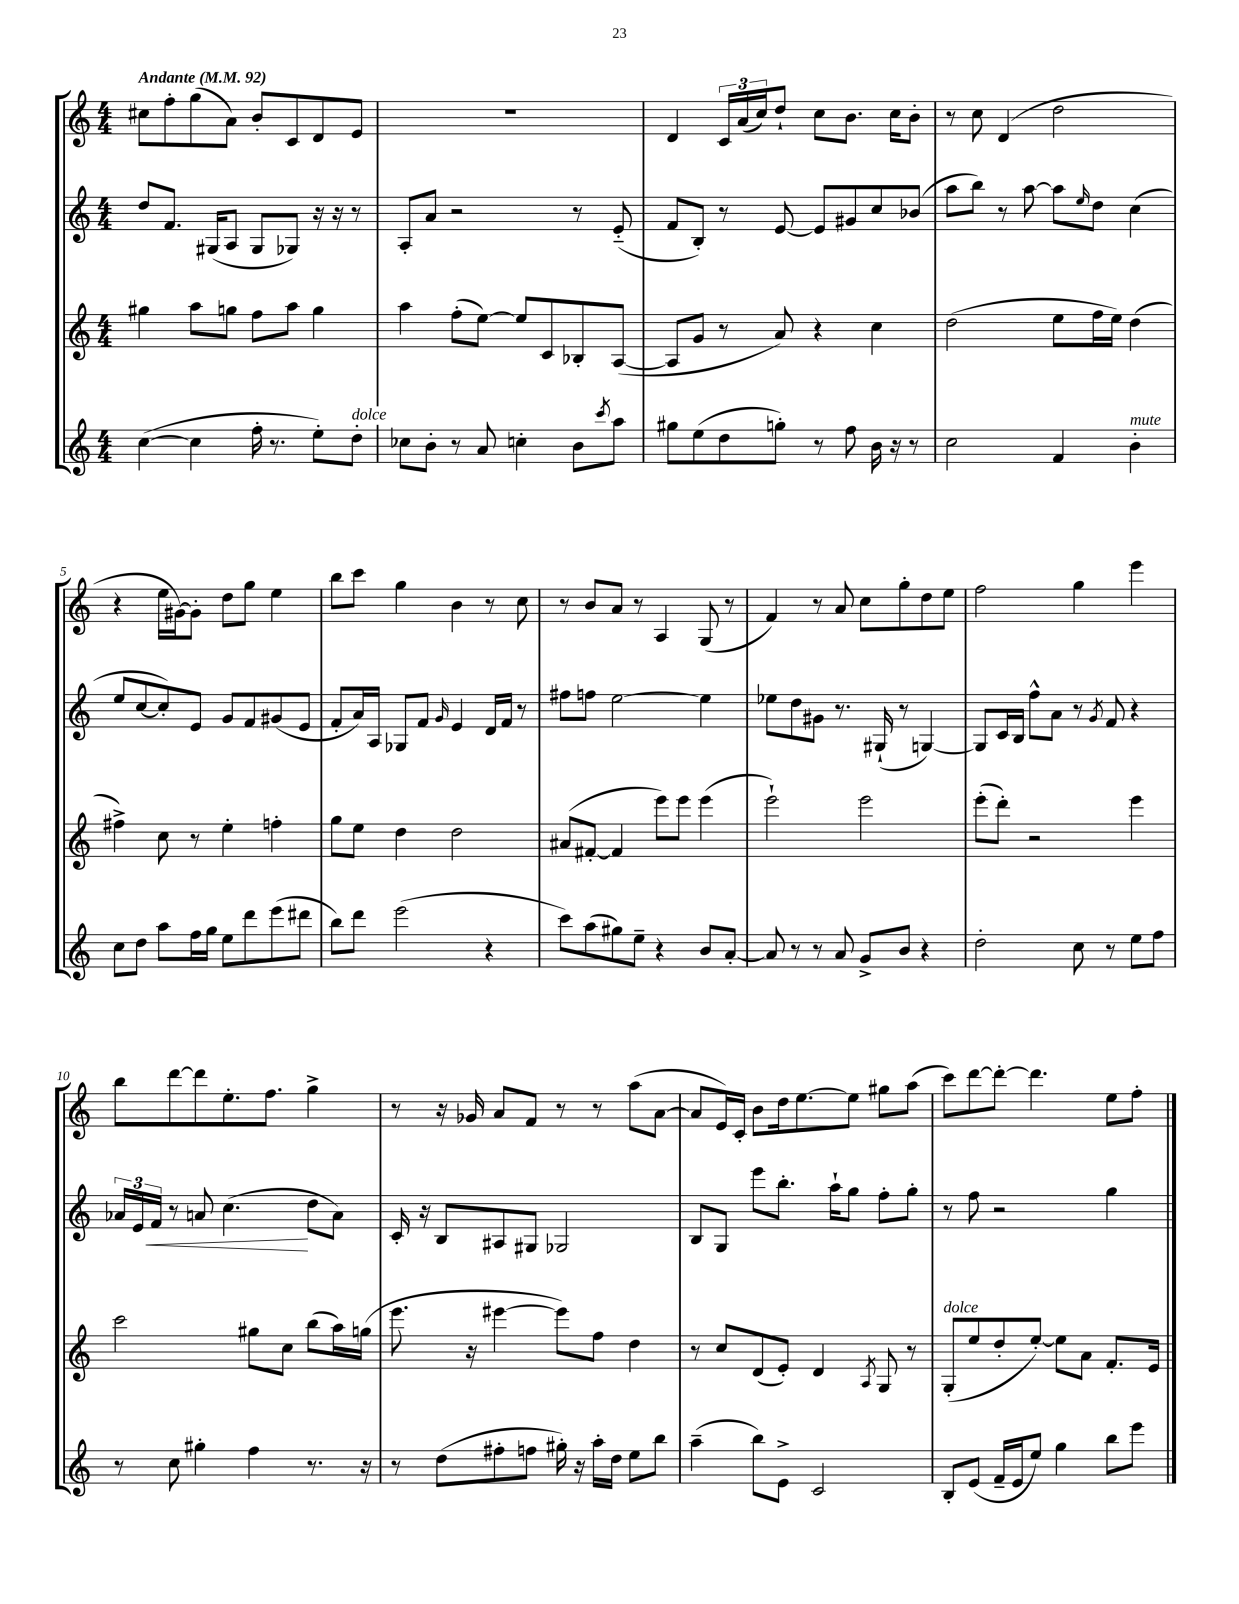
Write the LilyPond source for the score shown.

<<
\new StaffGroup <<
\new Staff = "s0" {
    \clef treble \key c \major \numericTimeSignature \time 4/4 \tempo "Andante" 4 = 92
    cis''8 f''8-. g''8( a'8) b'8-. c'8 d'8 e'8 |
    r1 |
    d'4 \tuplet 3/2 { c'16 a'16( c''16) } d''8-! c''8 b'8. c''16 b'8-. |
    r8 c''8 d'4( d''2 |
    r4 e''16 gis'16~) gis'8-. d''8 g''8 e''4 |
    b''8 c'''8 g''4 b'4 r8 c''8 |
    r8 b'8 a'8 r8 a4 g8( r8 |
    f'4) r8 a'8 c''8 g''8-. d''8 e''8 |
    f''2 g''4 e'''4 |
    b''8 d'''8~ d'''8 e''8.-. f''8. g''4-> |
    r8 r16 ges'16 a'8 f'8 r8 r8 a''8( a'8~ |
    a'8 e'16) c'16-. b'8 d''16 e''8.~ e''8 gis''8 a''8( |
    c'''8) d'''8~ d'''8~-. d'''4. e''8 f''8-. \bar "|." |
}
\new Staff = "s1" {
    \clef treble \key c \major \numericTimeSignature \time 4/4
    d''8 f'8. gis16( a8 gis8 ges8) r16 r16 r8 |
    a8-. a'8 r2 r8 e'8-_( |
    f'8 b8-.) r8 e'8~ e'8 gis'8 c''8 bes'8( |
    a''8 b''8) r8 a''8~ a''8 \grace { e''16 } d''8 c''4( |
    e''8 c''8~ c''8-.) e'8 g'8 f'8 gis'8( e'8 |
    f'8-. a'16) a16 ges8 f'8 \grace { g'16 } e'4 d'16 f'16 r8 |
    fis''8 f''8 e''2~ e''4 |
    ees''8 d''8 gis'8 r8. gis16-!( r8 g4~) |
    g8 c'16 b16 f''8-^ a'8 r8 \acciaccatura { g'8 } f'8 r4 |
    \tuplet 3/2 { aes'16 e'16 f'16\< } r8 a'8 c''4.\!( d''8 a'8) |
    c'16-. r16 b8 ais8 gis8 ges2 |
    b8 g8 e'''8 b''8.-. a''16-! g''8 f''8-. g''8-. |
    r8 f''8 r2 g''4 \bar "|." |
}
\new Staff = "s2" {
    \clef treble \key c \major \numericTimeSignature \time 4/4
    gis''4 a''8 g''8 f''8 a''8 g''4 |
    a''4 f''8-.( e''8~) e''8 c'8 bes8-. a8~( |
    a8 g'8 r8 a'8) r4 c''4 |
    d''2( e''8 f''16 e''16) d''4( |
    fis''4->) c''8 r8 e''4-. f''4-. |
    g''8 e''8 d''4 d''2 |
    ais'8( fis'8~-. fis'4 e'''8) e'''8 e'''4( |
    e'''2-!) e'''2 |
    e'''8-.( d'''8-.) r2 e'''4 |
    c'''2 gis''8 c''8 b''8( a''16) g''16( |
    e'''8. r16 eis'''4~ eis'''8) f''8 d''4 |
    r8 c''8 d'8( e'8-.) d'4 \acciaccatura { a8 } g8 r8 |
    g8-.^\markup { \italic "dolce" }( e''8 d''8-. e''8~-.) e''8 a'8 f'8.-. e'16 \bar "|." |
}
\new Staff = "s3" {
    \clef treble \key c \major \numericTimeSignature \time 4/4
    c''4~( c''4 f''16-. r8. e''8-.) d''8-.^\markup { \italic "dolce" } |
    ces''8 b'8-. r8 a'8 c''4-. b'8 \acciaccatura { c'''8 } a''8 |
    gis''8 e''8( d''8 g''8-.) r8 f''8 b'16 r16 r8 |
    c''2 f'4 b'4-.^\markup { \italic "mute" } |
    c''8 d''8 a''8 f''16 g''16 e''8 d'''8 e'''8( dis'''8 |
    b''8) d'''8 e'''2( r4 |
    c'''8) a''8( gis''8) e''8-- r4 b'8 a'8~-. |
    a'8 r8 r8 a'8 g'8-> b'8 r4 |
    d''2-. c''8 r8 e''8 f''8 |
    r8 c''8 gis''4-. f''4 r8. r16 |
    r8 d''8( fis''8-. f''8 gis''16-.) r16 a''16-. d''16 e''8 b''8 |
    a''4--( b''8) e'8-> c'2 |
    b8-. e'8( f'16-- e'16 e''8) g''4 b''8 e'''8 \bar "|." |
}
>>
>>
